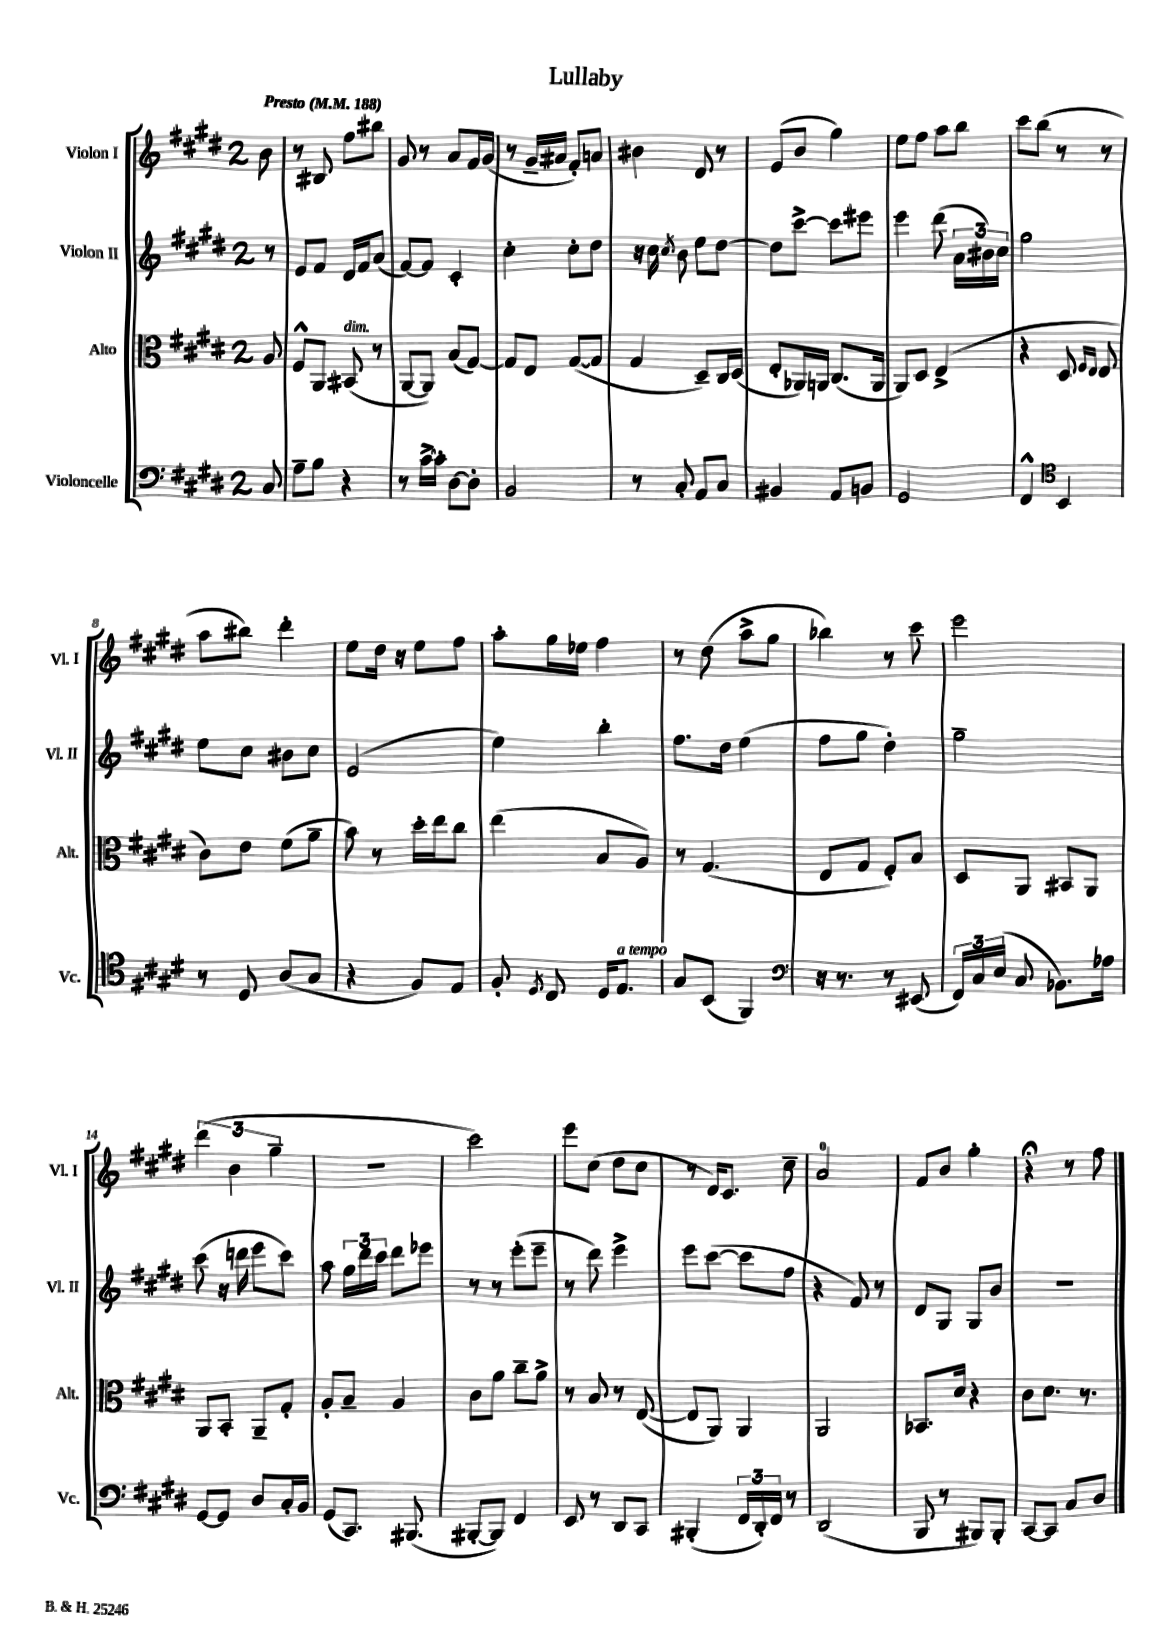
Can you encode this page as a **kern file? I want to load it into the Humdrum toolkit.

**kern	**kern	**kern	**kern
*part4	*part3	*part2	*part1
*staff4	*staff3	*staff2	*staff1
*I"Violoncelle	*I"Alto	*I"Violon II	*I"Violon I
*I'Vc.	*I'Alt.	*I'Vl. II	*I'Vl. I
*clefF4	*clefC3	*clefG2	*clefG2
*k[f#c#g#d#]	*k[f#c#g#d#]	*k[f#c#g#d#]	*k[f#c#g#d#]
*M2/4	*M2/4	*M2/4	*M2/4
*MM188	*MM188	*MM188	*MM188
=	=	=	=
!	!	!	!LO:TX:a:B:t=Presto
8C#/	8A/	8r	8b\
=1	=1	=1	=1
8A~\L	8F#^^/L	8e/L	8r
8B\J	8AA/J	8f#/J	8B#X/
!	!LO:TX:a:i:t=dim.	!	!
4r	(8BB#X/	16d#/LL	8ff#\L
.	.	16f#/J	.
.	8r	(8a/J	8bb#X\J
=2	=2	=2	=2
8r	[8AA/L	[8f#/L)	8g#/
[16c#^\LL	8AA/J])	8f#/J]	8r
16c#'\JJ]	.	.	.
[8D#\L	(8B/L	4c#'/	8a/L
8D#'\J]	[8G#/J)	.	16f#/L
.	.	.	(16g#/JJ
=3	=3	=3	=3
2BB/	8G#/L]	4cc#'\	8r
.	8E/J	.	16g#~/LL
.	.	.	16a#X/JJ
.	([8G#/L	8cc#'\L	8f#'/L)
.	8G#/J]	8dd#\J	8an/J
=4	=4	=4	=4
8r	4G#/	16r	4b#X\
.	.	16cc#\	.
.	.	8qcc#/	.
8C#'/	.	8b\	.
8AA/L	8D#~/L)	8ee\L	8d#/
8C#/J	16C#/L	[8dd#\J	8r
.	(16D#/JJ	.	.
=5	=5	=5	=5
4BB#X/	8E'/L	8dd#\L]	(8e/L
.	16AA-X/L)	[8ccc#^\J	8b/J
.	16AAn/JJ	.	.
8AA/L	(8.C#/L	8ccc#\L]	4gg#\)
8BBn/J	.	8eee#X\J	.
.	16AA/Jk	.	.
=6	=6	=6	=6
2GG#/	8AA/L)	4eee\	8ee\L
.	8D#/J	.	8ff#\J
.	(4E^/	(8ddd#\	8aa\L
.	.	24a\LL	8bb\J
.	.	24b#X\)	.
.	.	24cc#\JJ	.
=7	=7	=7	=7
4FF#^^/	4r	2gg#\	8ccc#\L
.	.	.	(8bb\J
*clefC4	*	*	*
4BB/	8D#/	.	8r
.	16qqF#/LL	.	.
.	16qqE/JJ	.	.
.	8E/	.	8r
!!LO:LB:g=z
=8	=8	=8	=8
8r	8c#\L)	8ee\L	8aa\L
8D#/	8e\J	8cc#\J	8bb#X\J)
(8A/L	(8f#\L	8b#X\L	4ddd#'\
8G#/J	8a~\J	8cc#\J	.
=9	=9	=9	=9
4r	8b\)	(2e/	8ee\L
.	8r	.	16dd#\Jk
.	.	.	16r
8F#/L)	16dd#'\LL	.	8ee\L
.	16ee\J	.	.
8E/J	8cc#\J	.	8ff#\J
=10	=10	=10	=10
8F#'/	(4ee\	4ee\)	8aa'\L
8qD#/	.	.	.
8C#/	.	.	16gg#\L
.	.	.	16ee-X\JJ
16D#/KL	8B/L	4bb'\	4ff#\
!LO:TX:a:i:t=a tempo	!	!	!
8.E/J	.	.	.
.	8A/J)	.	.
=11	=11	=11	=11
8G#/L	8r	8.ff#\L	8r
(8BB/J	(4.G#/	.	(8dd#\
.	.	16dd#\Jk	.
4FF#/)	.	(4ee\	8aa^\L
.	.	.	8gg#\J
=12	=12	=12	=12
*clefF4	*	*	*
16r	8E/L	8ff#\L	4bb-X\)
8.r	.	.	.
.	8G#/J	8gg#\J	.
8r	8F#'/L)	4dd#'\)	8r
(8EE#X/	8B/J	.	8ccc#\
=13	=13	=13	=13
24FF#/LL)	8D#/L	2gg#~\	2eee\
24C#/	.	.	.
(24E/JJ	.	.	.
8C#/	8AA/J	.	.
8.BB-X\L)	8BB#X/L	.	.
.	8AA/J	.	.
16A-X\Jk	.	.	.
!!LO:LB:g=z
=14	=14	=14	=14
[8GG#/L	8AA/L	(8ccc#\	(6ddd#\
8GG#/J]	8BB'/J	16r	.
.	.	.	6b\
.	.	16dddn\	.
8D#/L	8AA~/L	8eee\L	.
.	.	.	6gg#~\
16C#'/L	8G#'/J	8ccc#\J)	.
16BB/JJ	.	.	.
=15	=15	=15	=15
(8GG#/L	8A'/L	8aa\	2r
8.CC#/J)	8B~/J	24gg#\LL	.
.	.	24ddd#\	.
.	.	24ccc#\JJ	.
.	4A/	8ddd#\L	.
(8.BBB#X/	.	.	.
.	.	8eee-X\J	.
=16	=16	=16	=16
[8BBB#X'/L	8c#\L	8r	2ccc#\)
8BBB#/J])	8a\J	8r	.
4FF#/	8cc#~\L	(8eee'\L	.
.	8a^\J	8eee~\J	.
=17	=17	=17	=17
8EE/	8r	8r	8eee\L
8r	8B/	8ddd#\)	(8cc#\J
8DD#/L	8r	4eee^\	8dd#\L
8CC#/J	([8E/	.	8cc#\J
=18	=18	=18	=18
(4BBB#X'/	8E/L]	8eee\L	8r
.	8AA/J)	([8ccc#\J	16d#/KL)
.	.	.	8.c#/J
24FF#/LL	4AA/	8ccc#\L]	.
24DD#'/)	.	.	.
24FF#/JJ	.	.	.
8r	.	8ff#\J	8cc#~\
=19	=19	=19	=19
(2DD#/	2AA/	4r	2a/
.	.	8f#/)	.
.	.	8r	.
=20	=20	=20	=20
8BBB/	8.BB-X/L	8d#/L	8f#/L
8r	.	8G#/J	8b/J
.	16d#/Jk	.	.
8BBB#X/L)	4r	8G#/L	4gg#'\
8BBB#'/J	.	8b/J	.
=21	=21	=21	=21
[8CC#/L	8c#\L	2r	4r;<
8CC#/J]	8.d#\J	.	.
8C#/L	.	.	8r
.	8.r	.	.
8D#/J	.	.	8ff#\
==	==	==	==
*-	*-	*-	*-
